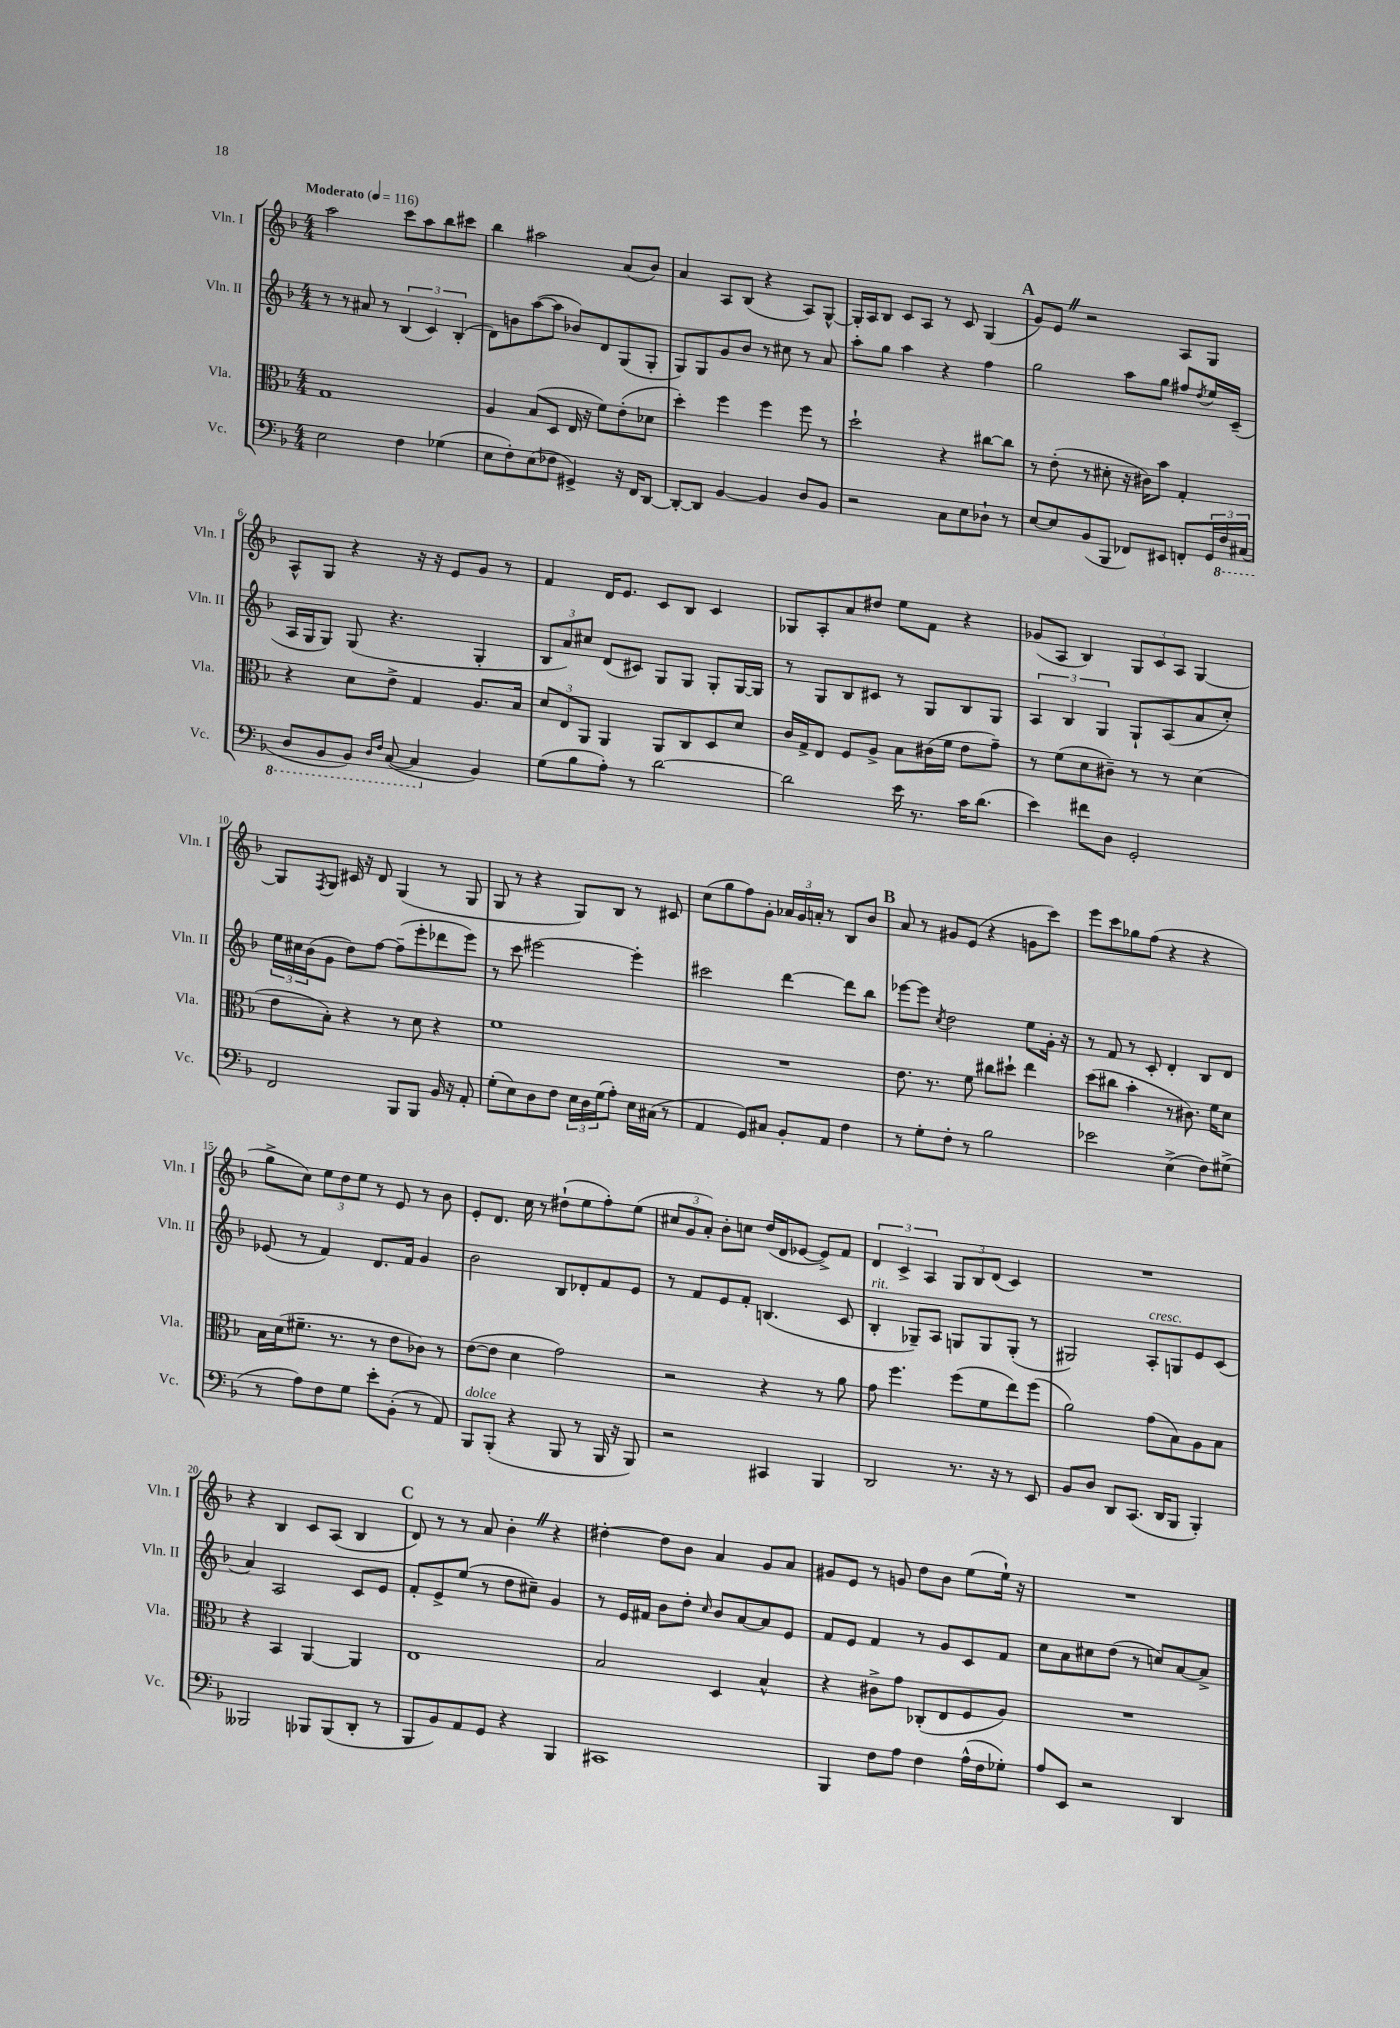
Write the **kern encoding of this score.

**kern	**kern	**kern	**kern
*staff4	*staff3	*staff2	*staff1
*clefF4	*clefC3	*clefG2	*clefG2
*k[b-]	*k[b-]	*k[b-]	*k[b-]
*M4/4	*M4/4	*M4/4	*M4/4
*MM116	*MM116	*MM116	*MM116
2E\	1G	8r	2aa\
.	.	8r	.
.	.	8a#/	.
.	.	8r	.
4F\	.	(6B-/	8ccc\L
.	.	.	8aa\
.	.	6c/)	.
(4G-\	.	.	8bb-\
.	.	(6B-'/	.
.	.	.	8ccc#\J
=	=	=	=
8E\L	4A/	8d\L)	4bb-\
8F'\)	.	8b\	.
(8E\	(8B-/L	([8aa\	2aa#\
8F-\J	8D/J	8aa\]J	.
4GG#^/)	16E/	8b-/L)	.
.	16r	.	.
.	8f\L)	8d/	.
16r	(8e'\	(8G/	(8a/L
16FF/LK	.	.	.
[8DD/J	8d-\J	8G'/J	8b-/J)
=	=	=	=
8DD'/_L	4dd'\)	8G/L)	4a/
8DD/]J	.	8G/	.
[4BB-/	4ff\	8g/	8A/L
.	.	8b-/J	(8B-/J
4BB-/]	4ff\	8r	4r
.	.	8cc#\	.
8D/L	8ff\	8r	8A/L)
8BB-/J	8r	8a/	[8G^^/J
=	=	=	=
2r	2dd`\	8aa'\L	16G'/]LL
.	.	.	16A/J
.	.	8gg\J	8B-/J
.	.	4aa\	8c/L
.	.	.	8A/J
8C\L	4r	4r	8r
8E\	.	.	8c/
8D-`\J	[8cc#\L	4ff\	(4G/
8r	8cc#\]J	.	.
=	=	=	=
[8E/L	8r	2gg\	8g/L)
8E/]	(8e'\	.	8e/J
(8BB-/	8r	.	2r
8BBB-/J	8d#'\	.	.
8FF-/L)	16r	8aa\L	.
.	16c#\LK)	.	.
8EE#/J	8b-\J	8gg\J	.
8FF'/L	4G'/	8ff#/L	8A/L
.	.	8qdd/	.
24GG/L	.	16ee/L	8G/J
24FF/	.	.	.
.	.	(16c~/JJ	.
(24CC#/JJ	.	.	.
=	=	=	=
8DD/L	4r	16A/LL	8A^^/L
.	.	16G/J	.
8BBB-/	.	8G/J)	8G/J
8BBB-/J)	8d\L	(8G/	4r
16qqDD/LL	.	.	.
16qqFF/JJ	.	.	.
([8CC/	8e^\J	4.r	.
4CC/]	4G/	.	16r
.	.	.	16r
.	.	.	8e/L
4BB-/)	8.A/L	4G'/	8g/J
.	.	.	8r
.	16B-/Jk	.	.
=	=	=	=
(8G\L	12d/L	12B-/L	4f/
.	12E/	12a/)	.
8B-\	.	.	.
.	12AA/J	12cc#/J	.
8A'\J)	4AA/	(8d/L	16d/LK
.	.	.	8.e/J
8r	.	8c#/J)	.
[2d\	8AA/L	8G/L	8c/L
.	8C/	8G/J	8B-/J
.	8D/	8G'/L	4c/
.	8d/J	[16G/L	.
.	.	16G/]JJ	.
=	=	=	=
2d\]	16c/LL	8r	8G-/L
.	16G^/J	.	.
.	8E/J	8G/L	8A'/
.	8F/L	8B-/	8a/
.	8A^/J	8c#/J	8dd#/J
16e\	8B-\L	8r	8ee\L
8.r	.	.	.
.	(16c#\L	8G/L	8f\J
.	16f\JJ	.	.
16c\LK	8e\L	8B-/	4r
(8.d\J	.	.	.
.	8g~\J)	8G/J	.
=	=	=	=
4e\)	8r	6A/	(8g-/L
.	(8f\L	.	8A/J
.	.	6B-/	.
8f#\L	8d\	.	4B-/)
.	.	6G/	.
8D\J	8c#~\J)	.	.
2GG'/	8r	8G`/L	12G/L
.	.	.	12c/
.	8r	(8A/	.
.	.	.	12A/J
.	(4d\	8a/	[4G/
.	.	8cc'/J)	.
=	=	=	=
2FF/	8e\L	24ee\LL	8G/]L
.	.	24cc#\	.
.	.	(24b-\J	.
.	.	.	8qF/
.	8B-'\J)	8g\J	8G/J
.	4r	8dd\L)	16c#/
.	.	.	16r
.	.	[8ff\J	8d/
8BBB-/L	8r	(8ff~\]L	(4G/
8BBB-/J	8d\	8eee'\	.
16BB-/	4r	8ddd-\	8r
16r	.	.	.
8AA'/	.	8eee\J)	8G/
=	=	=	=
(8G'\L	1f	8r	8G/
8E\)	.	8ccc\	8r
8D\	.	[2eee#\	4r
8F\J	.	.	.
24E\LL	.	.	8G/L)
24D\	.	.	.
(24G\J	.	.	.
8A'\J)	.	.	8B-/J
16E\LL	.	4eee#'\]	8r
(16C#\JJ	.	.	.
8r	.	.	8c#/
=	=	=	=
4AA/	1r	2ccc#\	(8cc\L
.	.	.	8gg\
8GG/L)	.	.	8ff\)
8C#/J	.	.	8g'\J
8BB-'/L	.	[4ddd\	24a-/LL
.	.	.	24g/
.	.	.	24a'/JJ
8AA/J	.	.	8r
4F\	.	8ddd\]L	8B-/L
.	.	8bb-\J	8b-/J
=	=	=	=
8r	8.e\	[8eee-\L	8a/
8G'\L	.	8eee-\]J	8r
.	8.r	.	.
.	.	8qcc/	.
8F'\J	.	2dd\	8g#/L
8r	8f\	.	(8e/J
2B-\	8cc#\L	.	4r
.	8dd#`\J	.	.
.	4ee\	8ee\L	8g\L
.	.	16g'\Jk	8ccc\J)
.	.	16r	.
=	=	=	=
2e-\	(8dd\L	8r	8eee\L
.	8cc#\J	8f/	8ccc\
.	4b-'\	8r	8gg-\
.	.	8c'/	(8ff\J
(4E^\	8r	4d'/	4r
.	8.c#\)	.	.
8F\L)	.	8B-/L	4r
.	16f\LK	.	.
(8G#^\J	8d\J	8d/J	.
=	=	=	=
8r	16B-\LL	(8e-/	8gg^\L
.	(16d\J	.	.
8A\L)	8.f#~\J	8r	8cc\J)
8F\	.	4f/)	12ee\L
.	8.r	.	.
.	.	.	12dd\
8G\J	.	.	.
.	.	.	12ee\J
8e'\L	8r	8.d/L	8r
(8BB-'\J	8e\L	.	8e/
.	.	16f/Jk	.
8r	8c-\J)	4g/	8r
8AA/)	8r	.	8b-\
=	=	=	=
8BBB-/L	([8e\L	2b-\	8e'/L
(8BBB-'/J	8e\]J	.	8.d/J
4r	4d\	.	.
.	.	.	16cc\
.	.	.	8r
8BBB-/	2g\)	8B-/L	(8dd#`\L
8r	.	8d-'/	8ee\
16BBB-/	.	8f/	8ff'\)
16r	.	.	.
8BBB-/)	.	8e/J	(8ee\J
=	=	=	=
2r	2r	8r	12cc#/L
.	.	.	12g/
.	.	8f/L	.
.	.	.	12a'/J)
.	.	8e/	8b-'\L
.	.	8f'/J	8cc\J
4CC#/	4r	(4.B/	(16dd/LL
.	.	.	16d/J
.	.	.	[8e-/J
4BBB-/	8r	.	8e-^/]L)
.	8a\	8c/	8f/J
=	=	=	=
2DD/	8g\	4B-'/	6d/
.	4.ff\	.	.
.	.	.	6c^/
.	.	8G-~/L)	.
.	.	.	6A/
.	.	8A/J	.
8.r	(8ff\L	8G/L	12G/L
.	.	.	12B-/
.	8f\	8G/	.
.	.	.	(12d/J
16r	.	.	.
8r	8ee\)	(8G'/J	4c/)
8EE/	(8ff\J	8r	.
=	=	=	=
8BB-/L	2a\)	2G#/)	1r
8D/J	.	.	.
8DD/L	.	.	.
(8.CC/J	.	.	.
.	(8g\L	8A'/L	.
16DD/LK	.	.	.
8BBB-/J	8B-\)	8G/	.
4BBB-'/)	8A\	8e/	.
.	8B-\J	(8c/J	.
=	=	=	=
2BBB--/	4r	4a/)	4r
.	4BB-/	2A/	4B-/
8BBB-/L	[4AA/	.	8c/L
(8BBB-/	.	.	(8A/J
8DD'/J	4AA/]	8c/L	4B-/
8r	.	8e/J	.
=	=	=	=
8BBB-/L	1E	8f'/L	8d/)
8BB-/)	.	8e^/	8r
8AA/	.	(8ee/J	8r
8GG/J	.	8r	8a/
4r	.	8dd\L	4b-'\
.	.	8cc#~\J)	.
4BBB-/	.	4g/	4r
=	=	=	=
1CC#	2B-/	8r	[4dd#'\
.	.	16e/LL	.
.	.	16f#/JJ	.
.	.	8b-\L	8dd#\]L
.	.	8dd'\J	8b-\J
.	.	16qqcc/	.
.	4D/	8b-/L	4a/
.	.	[8a/	.
.	4B-^^/	8a/]	8g/L
.	.	8e/J	8a/J
=	=	=	=
4BBB-/	4r	8f/L	8g#/L
.	.	8e/J	8e/J
8F\L	8c#^\L	4f/	8r
8A\J	8g\J	.	8g/
4F\	(8C-'/L	8r	8dd\L
.	8E/	8g/L	8b-\J
(16A^^\LL	8F/	8c/	(8ee\L
16F\J	.	.	.
8G-'\J)	8A/J)	8f/J	16ee`\Jk)
.	.	.	16r
=	=	=	=
8A/L	1r	8cc\L	1r
8EE/J	.	8a\	.
2r	.	8cc#\	.
.	.	(8dd\J	.
.	.	8r	.
.	.	8cc/L)	.
4DD/	.	[8a/	.
.	.	8a^/]J	.
==	==	==	==
*-	*-	*-	*-
